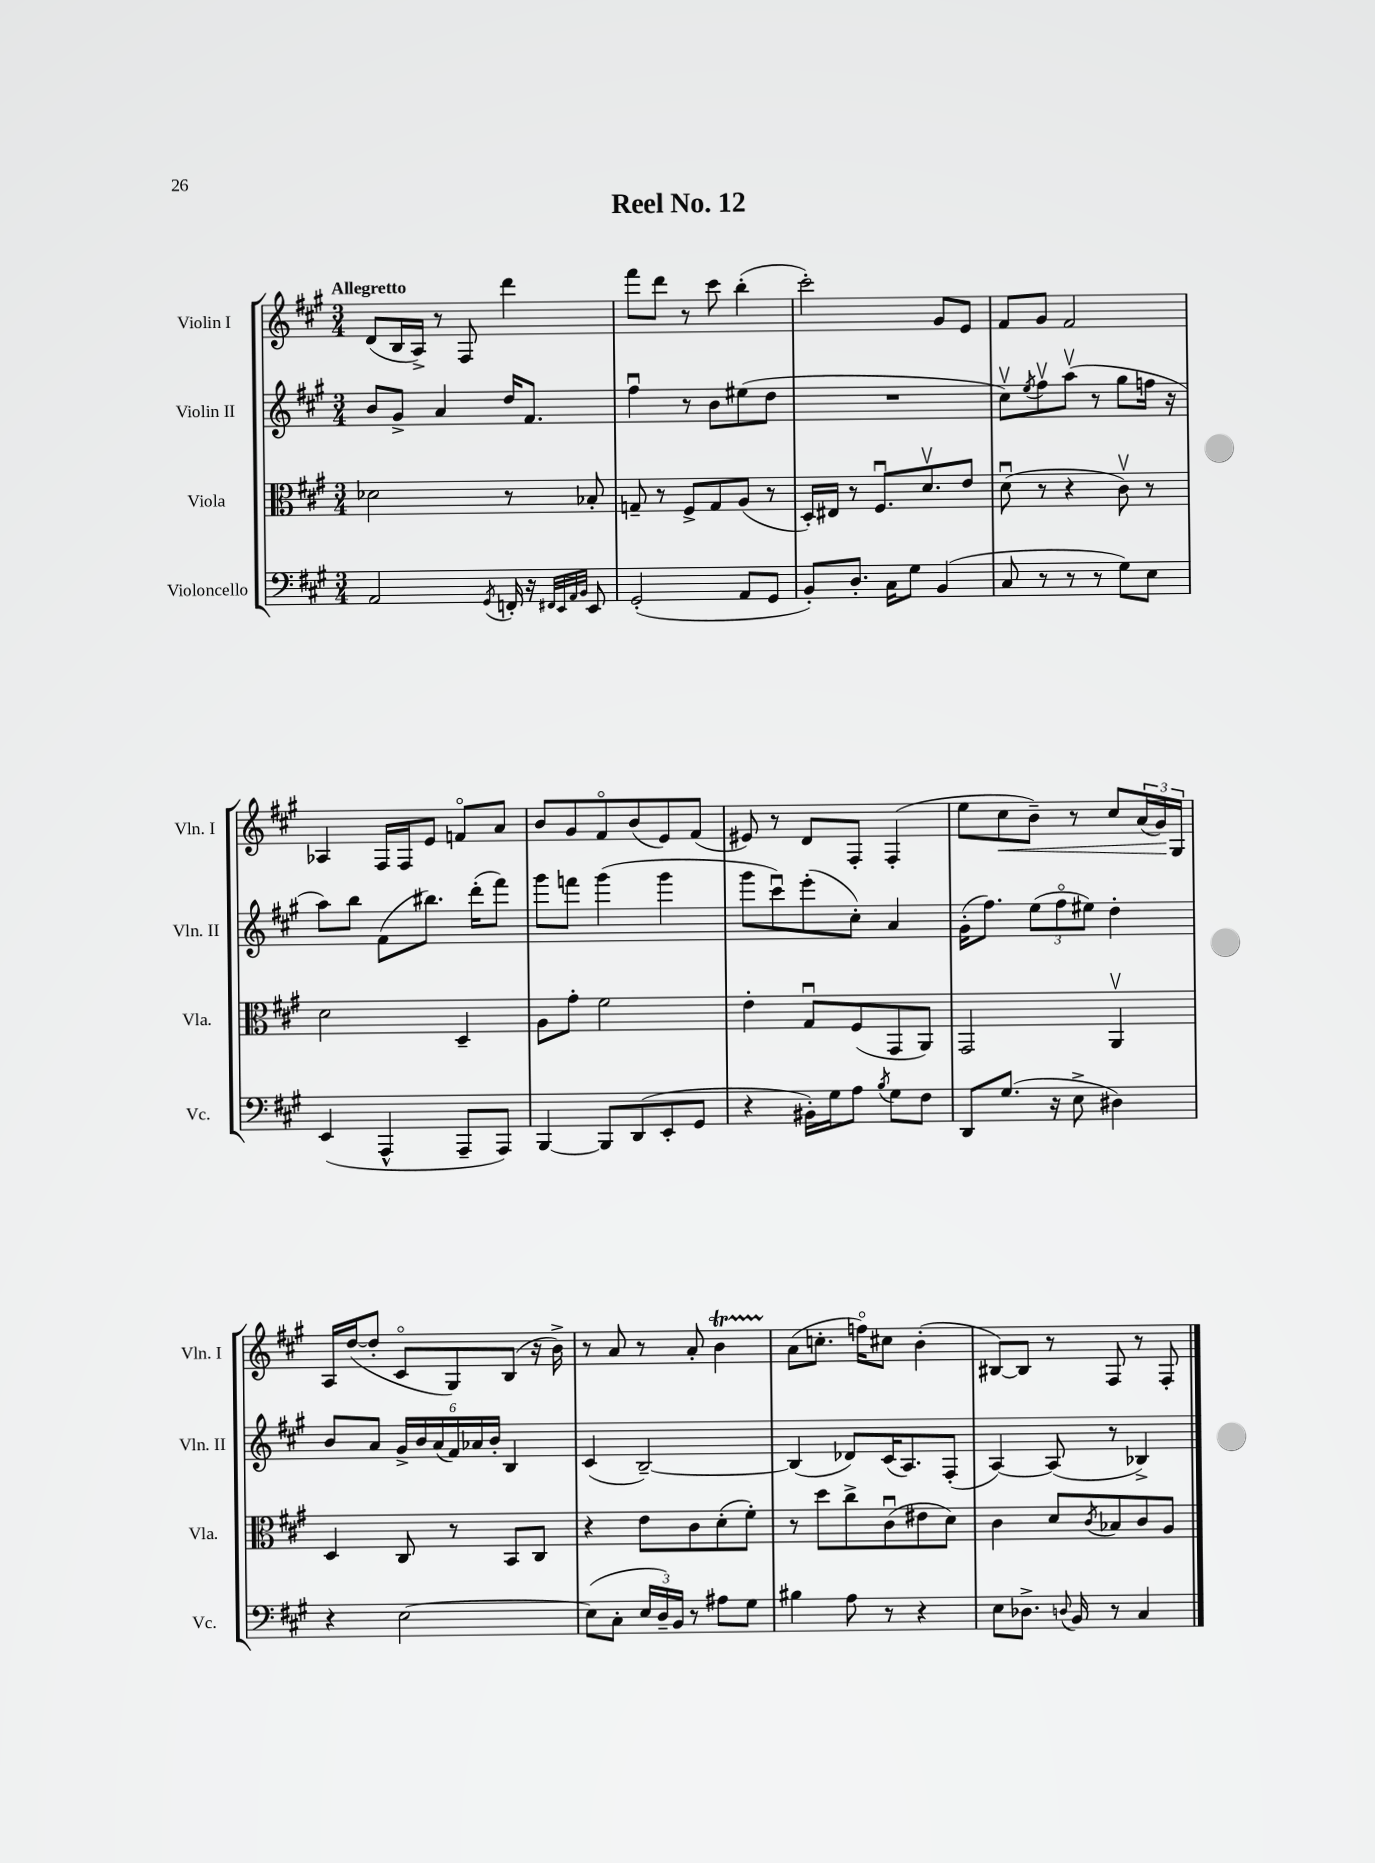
\header { title = "Reel No. 12" }
<<
\new StaffGroup <<
\new Staff = "s0" \with { instrumentName = "Violin I" shortInstrumentName = "Vln. I" } {
    \clef treble \key a \major \numericTimeSignature \time 3/4 \tempo "Allegretto"
    d'8( b16 a16->) r8 fis8 d'''4 |
    fis'''8 d'''8 r8 cis'''8 b''4-.( |
    cis'''2-.) gis'8 e'8 |
    fis'8 gis'8 fis'2 |
    aes4 fis16 fis16 e'8 f'8\flageolet a'8 |
    b'8 gis'8 fis'8\flageolet b'8( e'8) fis'8( |
    eis'8) r8 d'8 fis8-. fis4-.( |
    e''8 cis''8\< b'8--) r8 cis''8 \tuplet 3/2 { a'16( gis'16\!) gis16 } |
    a16 d''16~( d''8-. cis'8\flageolet gis8) b8( r16 b'16->) |
    r8 a'8 r8 a'8-. b'4\startTrillSpan |
    a'8\stopTrillSpan( c''8.-. f''16\flageolet) cis''8 b'4-.( |
    bis8~) bis8 r8 fis8 r8 fis8-. \bar "|." |
}
\new Staff = "s1" \with { instrumentName = "Violin II" shortInstrumentName = "Vln. II" } {
    \clef treble \key a \major \numericTimeSignature \time 3/4
    b'8 gis'8-> a'4 d''16 fis'8. |
    fis''4\downbow r8 b'8 eis''8( d''8 |
    R2. |
    cis''8\upbow) \acciaccatura { e''8 } fis''8\upbow a''8\upbow( r8 gis''8 f''16 r16 |
    a''8) b''8 fis'8( bis''8.) d'''16-.( fis'''8) |
    gis'''8 f'''8 gis'''4( gis'''4 |
    gis'''8 cis'''8\downbow) e'''8-.( cis''8-.) a'4 |
    gis'16-.( fis''8.) \tuplet 3/2 { e''8( fis''8\flageolet eis''8) } d''4-. |
    b'8 a'8 \tuplet 6/4 { gis'16-> b'16 a'16( fis'16) aes'16 b'16-. } b4 |
    cis'4( b2~--) |
    b4( des'8) cis'16( a8.) fis8-.( |
    a4~) a8( r8 bes4->) \bar "|." |
}
\new Staff = "s2" \with { instrumentName = "Viola" shortInstrumentName = "Vla." } {
    \clef alto \key a \major \numericTimeSignature \time 3/4
    des'2 r8 bes8-. |
    g8-- r8 fis8-> g8 a8( r8 |
    d16-.) eis16 r8 fis8.\downbow d'8.\upbow e'8 |
    d'8\downbow( r8 r4 cis'8\upbow) r8 |
    d'2 d4-- |
    a8 gis'8-. fis'2 |
    e'4-. gis8\downbow fis8( gis,8 a,8) |
    gis,2 a,4\upbow |
    d4 cis8 r8 b,8 cis8 |
    r4 e'8 cis'8 d'8-.( fis'8-.) |
    r8 d''8 cis''8-> cis'8\downbow( eis'8 d'8) |
    cis'4 d'8 \acciaccatura { cis'8 } bes8 cis'8 a8 \bar "|." |
}
\new Staff = "s3" \with { instrumentName = "Violoncello" shortInstrumentName = "Vc." } {
    \clef bass \key a \major \numericTimeSignature \time 3/4
    a,2 \acciaccatura { gis,8 } f,16-. r16 \grace { fis,32 e,32 a,32 b,32 } e,8 |
    gis,2-.( a,8 gis,8 |
    b,8-.) d8.-. cis16 gis8 b,4( |
    cis8 r8 r8 r8 gis8) e8 |
    e,4( a,,4-^ a,,8-- a,,8) |
    b,,4~ b,,8 d,8( e,8-. gis,8 |
    r4 bis,16-.) gis16 a8 \acciaccatura { b8 } gis8 fis8 |
    d,8 gis8.( r16 e8-> dis4) |
    r4 e2~ |
    e8( cis8-. \tuplet 3/2 { e16 d16--) b,16 } r8 ais8 gis8 |
    bis4 a8 r8 r4 |
    e8 des8.-> \appoggiatura { d8 } b,16 r8 cis4 \bar "|." |
}
>>
>>
\layout { \context { \Score \remove "Bar_number_engraver" } }
